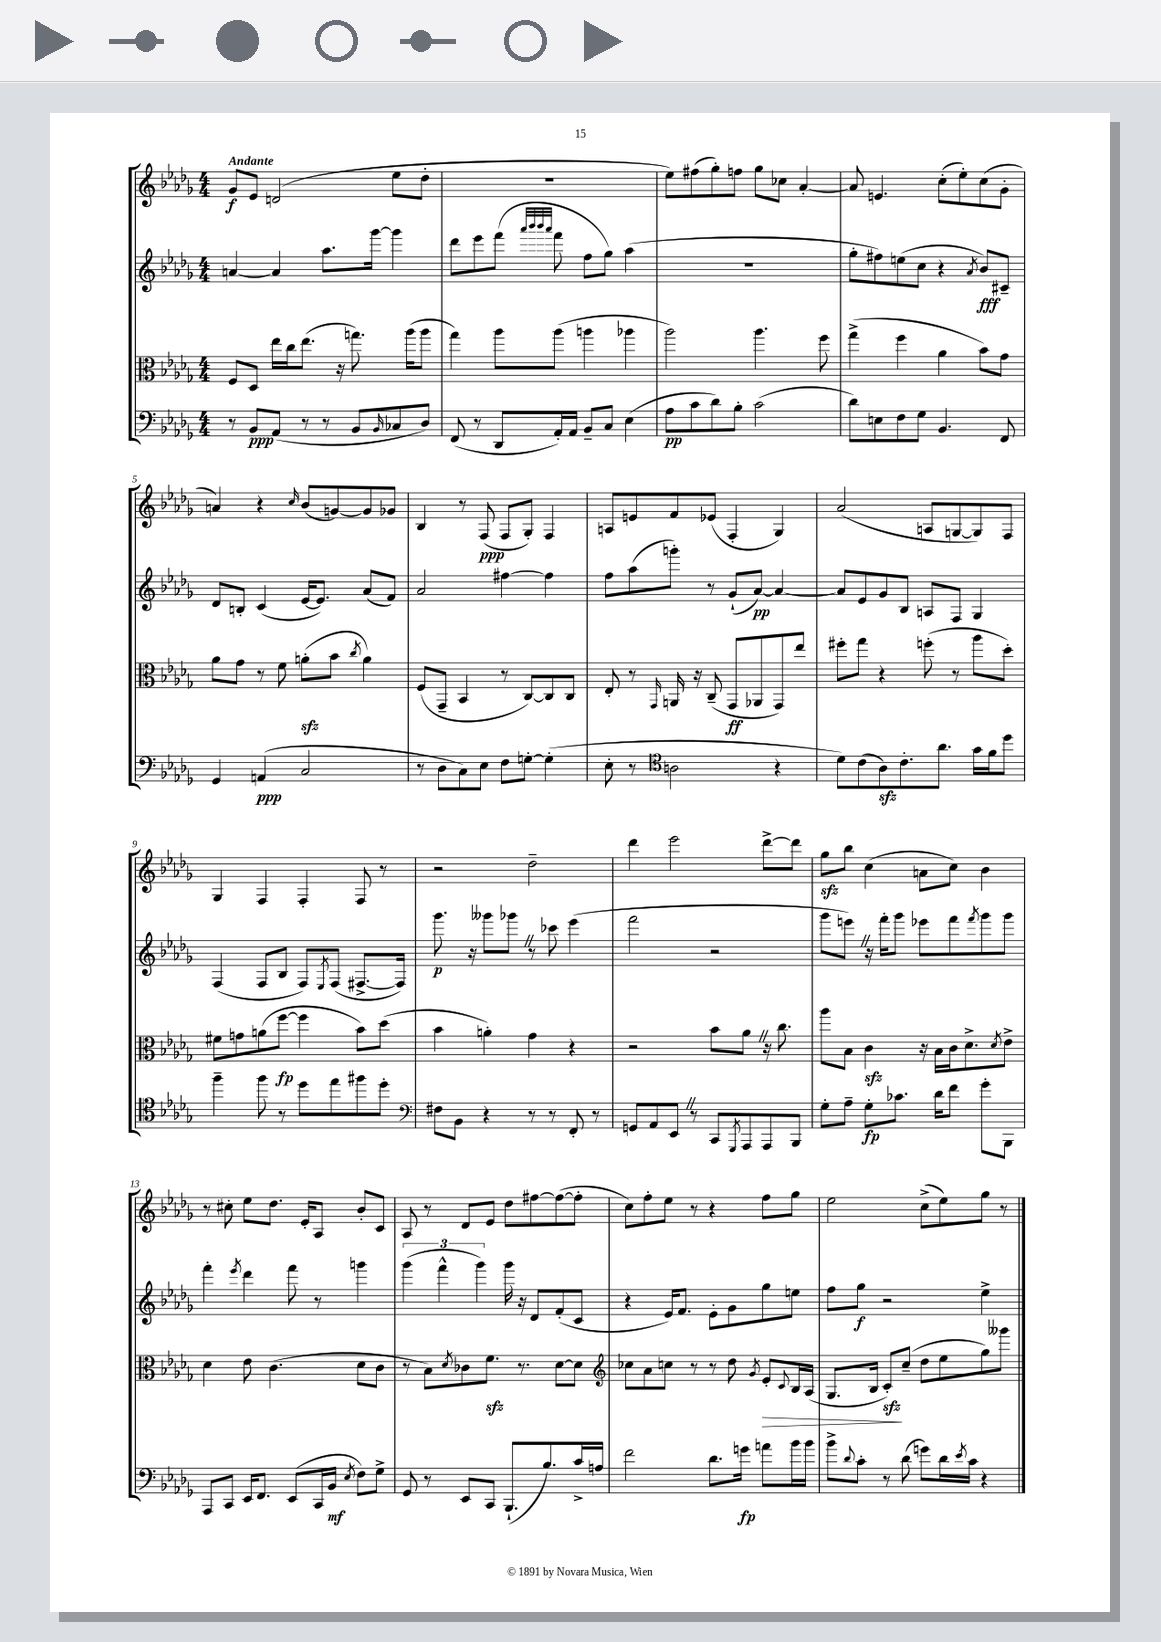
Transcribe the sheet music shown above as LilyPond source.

<<
\new StaffGroup <<
\new Staff = "s0" {
    \clef treble \key des \major \numericTimeSignature \time 4/4 \tempo "Andante"
    ges'8\f ees'8 d'2( ees''8 des''8-. |
    R1 |
    ees''8) fis''8( ges''8-.) f''8 ges''8 ces''8 aes'4~-. |
    aes'8 e'4. c''8-.( ees''8-.) c''8( ges'8-. |
    a'4) r4 \grace { c''16 } bes'8( g'8~) g'8 ges'8 |
    bes4 r8 f8\ppp( f8 ges8-.) f4 |
    a8 e'8 f'8 ees'8( f4-. ges4) |
    aes'2( a8 g8~ g8) f8 |
    ges4 f4 f4-. f8 r8 |
    r2 des''2-- |
    des'''4 ees'''2 des'''8~-> des'''8 |
    ges''8\sfz bes''8 c''4( a'8 c''8) bes'4 |
    r8 cis''8-. ees''8 des''8. ees'16-. aes8 bes'8-. c'8 |
    aes8 r8 des'8 ees'8 des''8 fis''8~ fis''8~( fis''8-. |
    c''8) f''8-. ees''8 r8 r4 f''8 ges''8 |
    ees''2 c''8->( ees''8) ges''8 r8 \bar "|." |
}
\new Staff = "s1" {
    \clef treble \key des \major \numericTimeSignature \time 4/4
    a'4~ a'4 aes''8. ges'''16~ ges'''4 |
    des'''8 ees'''8 f'''8( \grace { aes'''32 bes'''32 bes'''32 aes'''32 } f'''8 f''8 ges''8) aes''4( |
    R1 |
    ges''8-. fis''8) e''8( c''8 r4 \acciaccatura { aes'8 } bes'8\fff) cis'8-- |
    des'8 b8-. c'4( ees'16~ ees'8.) aes'8( f'8) |
    aes'2 fis''4~ fis''4 |
    f''8 aes''8( g'''8-.) r8 ges'8-!( aes'8~\pp) aes'4~ |
    aes'8 ees'8 ges'8 bes8 a8 f8 ges4 |
    f4( f8 bes8 f8) \acciaccatura { ees8 } f8( fis8.~-> fis16) |
    ges'''8.\p r16 geses'''8 ges'''8 \once \override BreathingSign.text = \markup { \musicglyph "scripts.caesura.straight" } \breathe r8 ces'''8 ees'''4( |
    f'''2 r2 |
    ges'''8 e'''8) \once \override BreathingSign.text = \markup { \musicglyph "scripts.caesura.straight" } \breathe r16 f'''16-. ges'''8 ees'''8 f'''8 \acciaccatura { f'''8 } ges'''8 ges'''8 |
    f'''4-. \acciaccatura { ees'''8 } des'''4 f'''8 r8 g'''4 |
    \tuplet 3/2 { ges'''4( f'''4-^ ges'''4) } ges'''16 r16 des'8 f'8-.( c'8 |
    r4 ees'16) f'8. ees'8-. ges'8 ges''8 e''8 |
    f''8 ges''8\f r2 ees''4-> \bar "|." |
}
\new Staff = "s2" {
    \clef alto \key des \major \numericTimeSignature \time 4/4
    f8 des8 ees''16 c''16 ees''8.( r16 g''8.) aes''16( aes''8 |
    ges''4) aes''8 aes''8( a''4 aes''4 |
    aes''2) aes''4. f''8 |
    ges''4->( f''4 aes'4 bes'8) ges'8 |
    aes'8 ges'8 r8 f'8 a'8-.\sfz( bes'8 \acciaccatura { c''8 } a'4) |
    f8( ges,8-- bes,4 r8 c8~) c8 c8 |
    ees8-. r8 \grace { ges,16 } a,16 r16 c8--( ges,8\ff aes,8 ges,8) ees''8 |
    fis''8-. ges''8 r4 f''8-.( r8 aes''8 des''8-.) |
    fis'8 g'8 a'8( f''8~\fp f''4 bes'8) des''8( |
    bes'4 a'4-.) ges'4 r4 |
    r2 bes'8 aes'8 \once \override BreathingSign.text = \markup { \musicglyph "scripts.caesura.straight" } \breathe r16 c''8. |
    aes''8 bes8 c'4\sfz r16 bes16 c'16 des'8.-> \acciaccatura { des'8 } ees'8-> |
    des'4 ees'8 c'4.( des'8 c'8 |
    r8 bes8) \acciaccatura { des'8 } ces'8 f'8.\sfz r8. des'8~ des'8 |
    \clef treble ces''8 aes'8 c''8 r8 r8 des''8 \acciaccatura { ges'8 } ees'8-.\> \appoggiatura { c'8 } bes16 aes16( |
    ges8. bes16 c'8-.\sfz\!) c''8--( des''8 ees''8 ges''8) geses'''8 \bar "|." |
}
\new Staff = "s3" {
    \clef bass \key des \major \numericTimeSignature \time 4/4
    r8 bes,8\ppp aes,8( r8 r8 bes,8 \grace { bes,16 } ces8 des8) |
    f,8( r8 des,8 aes,16-.) aes,16 bes,8-- c8 ees4( |
    aes8\pp c'8 des'8) bes8-. c'2( |
    des'8) e8 f8 ges8 bes,4. f,8 |
    ges,4 a,4\ppp( c2 |
    r8 des8 c8) ees8 f8 g8~-. g4-.( |
    ees8-. r8 \clef tenor a2 r4 |
    des'8) c'8( aes8\sfz) c'8.-. aes'8. ges'16 f'16 des''8 |
    f''4-- f''8 r8 des''8 ees''8 fis''8 des''8-. |
    \clef bass fis8 bes,8 r4 r8 r8 f,8-. r8 |
    g,8 aes,8 ees,8 \once \override BreathingSign.text = \markup { \musicglyph "scripts.caesura.straight" } \breathe r8 c,8 \acciaccatura { ges,,8 } aes,,8 aes,,8 bes,,8 |
    ges8-. aes8-- ges8-.\fp ces'8. des'16 f'8 ges'8-. bes,,8 |
    aes,,8 c,8 ees,16 f,8. ees,8( c,16 bes,16\mf \acciaccatura { ees8 } f8) ges8-> |
    ges,8 r8 ees,8 c,8 bes,,8.-!( bes8.) c'16-> a16 |
    f'2 des'8. g'16\fp a'8 bes'16 bes'16 |
    bes'8-> \appoggiatura { des'8 } c'8-. r8 des'8( g'8) des'16 \acciaccatura { ees'8 } c'16 r4 \bar "|." |
}
>>
>>
